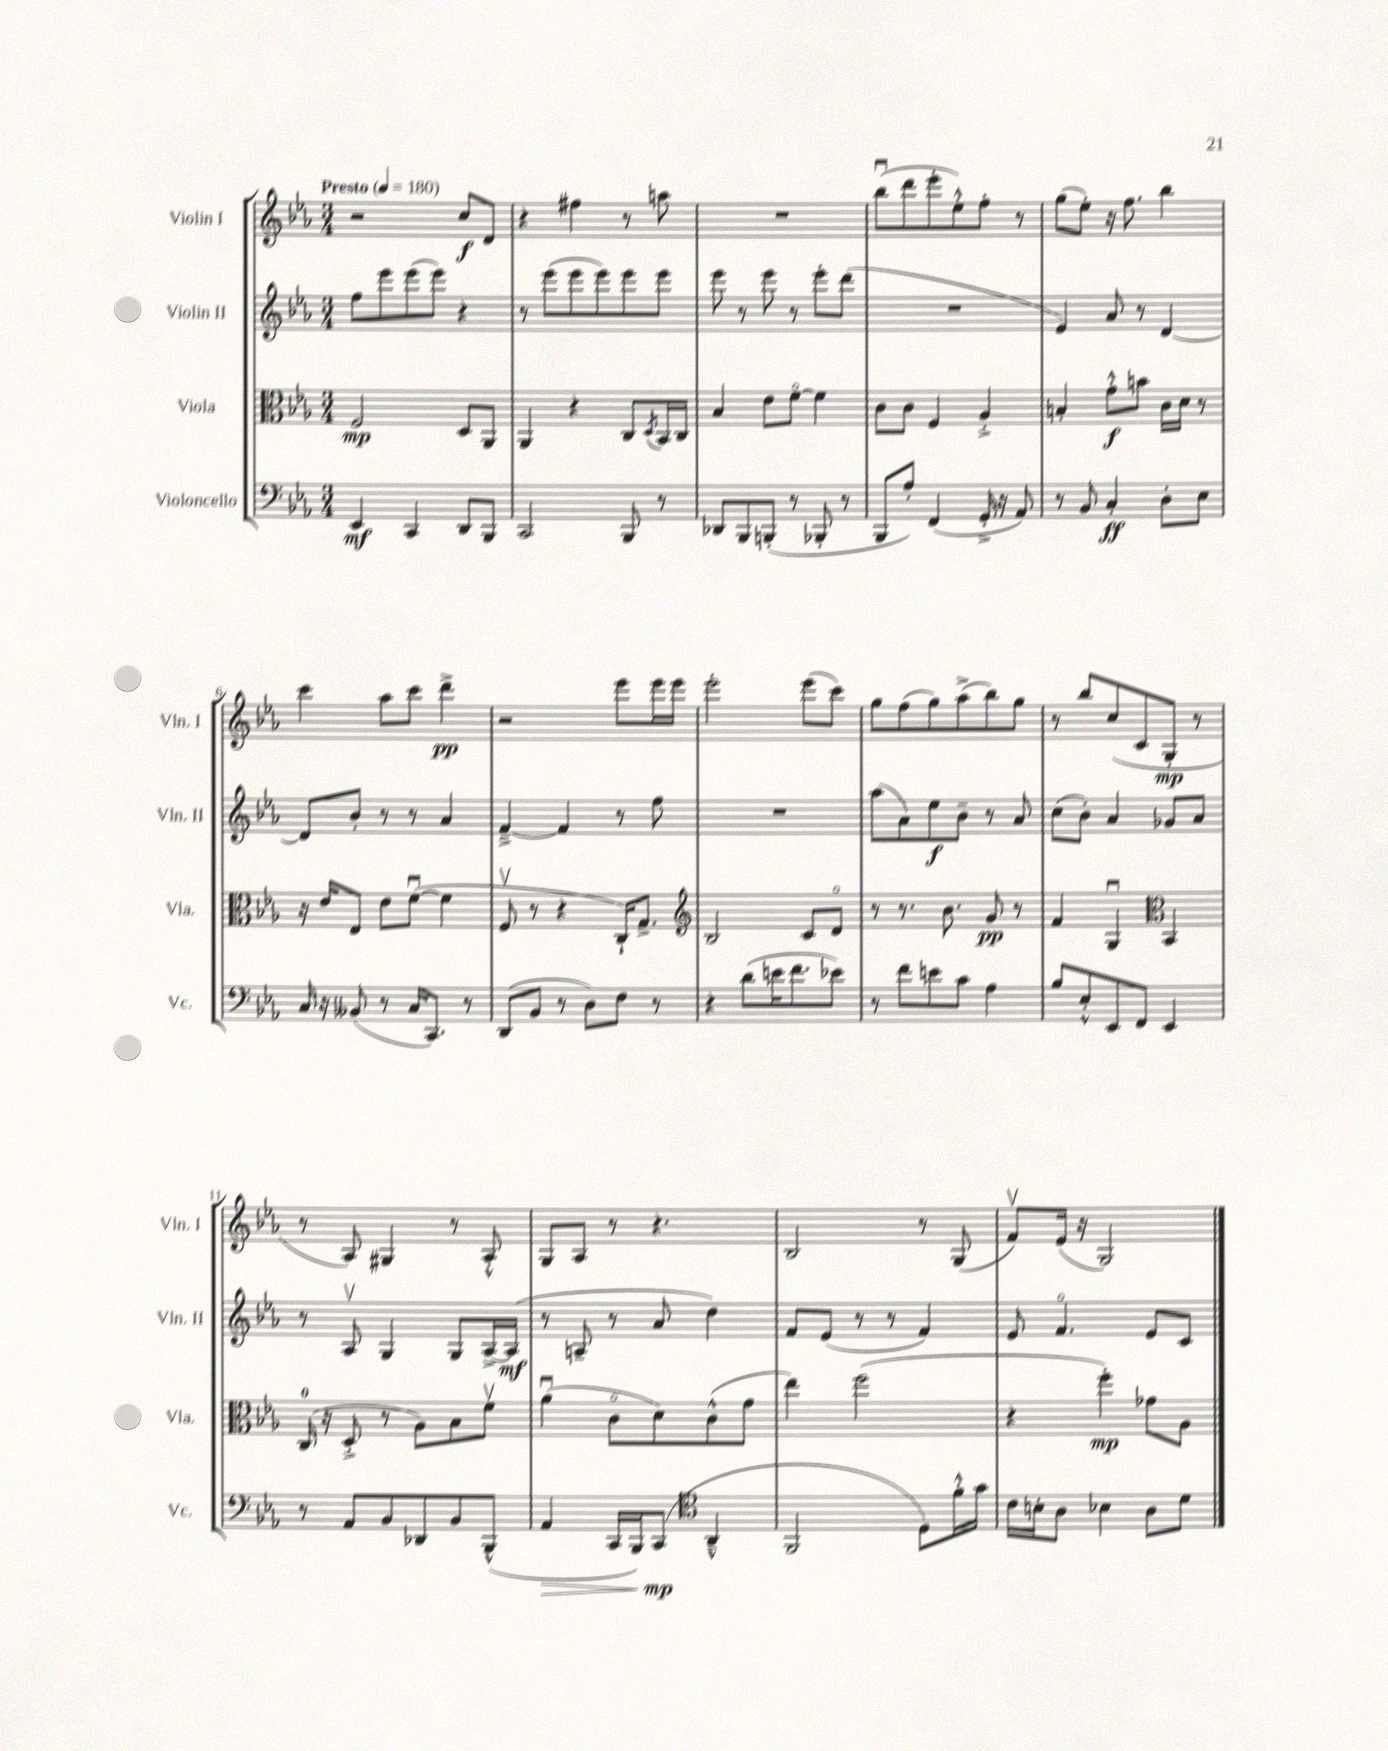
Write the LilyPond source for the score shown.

<<
\new StaffGroup <<
\new Staff = "s0" \with { instrumentName = "Violin I" shortInstrumentName = "Vln. I" } {
    \clef treble \key ees \major \numericTimeSignature \time 3/4 \tempo "Presto" 4 = 180
    r2 c''8\f d'8 |
    r4 fis''4 r8 a''8 |
    R2. |
    bes''8\downbow( d'''8 ees'''8-. ees''8-.-^) f''8-. r8 |
    g''8( ees''8-.) r16 f''8. bes''4 |
    c'''4 aes''8 c'''8 d'''4->\pp |
    r2 ees'''8 ees'''16 ees'''16 |
    ees'''2-. ees'''8( c'''8) |
    g''8 f''8( g''8) aes''8->( bes''8) g''8 |
    r8 bes''8 c''8( c'8 g8-.\mp r8 |
    r8 aes8) gis4 r8 aes8-.-^ |
    g8 aes8 r8 r4. |
    bes2 r8 g8( |
    f'8\upbow) ees'16( r16 g2) \bar "|." |
}
\new Staff = "s1" \with { instrumentName = "Violin II" shortInstrumentName = "Vln. II" } {
    \clef treble \key ees \major \numericTimeSignature \time 3/4
    f''8 ees'''8 ees'''8( ees'''8) r4 |
    r8 ees'''8( ees'''8 ees'''8) ees'''8 ees'''8 |
    ees'''8 r8 ees'''8 r8 ees'''8-. d'''8( |
    R2. |
    ees'4) aes'8 r8 d'4~ |
    d'8 bes'8-. r8 r8 aes'4 |
    f'4~---> f'4 r8 f''8 |
    R2. |
    aes''8( aes'8) ees''8\f bes'8-- r8 aes'8 |
    c''8( bes'8-.) aes'4 ges'8 aes'8 |
    r8 aes8\upbow g4 g8 aes16~-> aes16\mf( |
    r8 a8-- r8 aes'8 d''4) |
    f'8 ees'8( r8 r8 f'4) |
    ees'8 f'4.\flageolet ees'8 c'8 \bar "|." |
}
\new Staff = "s2" \with { instrumentName = "Viola" shortInstrumentName = "Vla." } {
    \clef alto \key ees \major \numericTimeSignature \time 3/4
    f2\mp d8 aes,8 |
    aes,4 r4 c8 \acciaccatura { d8 } bes,16 c16 |
    bes4 ees'8 f'8~\flageolet f'4 |
    c'8 c'8 f4 aes4-.-> |
    b4-. g'8-.-^\f b'8 c'16 d'16 r8 |
    r16 ees'16 ees8 ees'8 f'8~\downbow( f'4 |
    f8\upbow r8 r4 c16-!) g8.-> |
    \clef treble bes2 c'8 d'8\flageolet |
    r8 r8. bes'8. g'8\pp r8 |
    f'4 g4\downbow \clef alto bes,4 |
    c16-0( r16 d8-.-> r8 aes8) bes8 f'8\upbow |
    aes'4\downbow( c'8\flageolet d'8) c'8-^( g'8 |
    ees''4) f''2( |
    r4 f''4-.\mp) ges'8 aes8 \bar "|." |
}
\new Staff = "s3" \with { instrumentName = "Violoncello" shortInstrumentName = "Vc." } {
    \clef bass \key ees \major \numericTimeSignature \time 3/4
    ees,4\mf c,4 d,8 bes,,8 |
    c,2 bes,,8 r8 |
    des,8 bes,,8 b,,8-.( r8 bes,,8-. r8 |
    bes,,8 aes8-.) f,4( g,16-.-> r16 aes,8) |
    r8 bes,8 c4-.\ff d8-. ees8 |
    c16 r16 beses,8( r8 c16 c,8.) r8 |
    d,8( bes,8 r8 d8) f8 r8 |
    r4 d'8( e'16 f'8. ees'8) |
    r8 f'8 e'8 c'8 aes4 |
    bes8 ees8-.-^ ees,8 f,8 ees,4 |
    r8 aes,8 bes,8 des,8 bes,8 bes,,8-^( |
    aes,4\> c,16 bes,,16) c,8\mp\!( \clef tenor aes,4---^ |
    f,2 d8) f'16-.-^ g'16 |
    c'16 b16-. aes8 bes4 aes8 d'8 \bar "|." |
}
>>
>>
